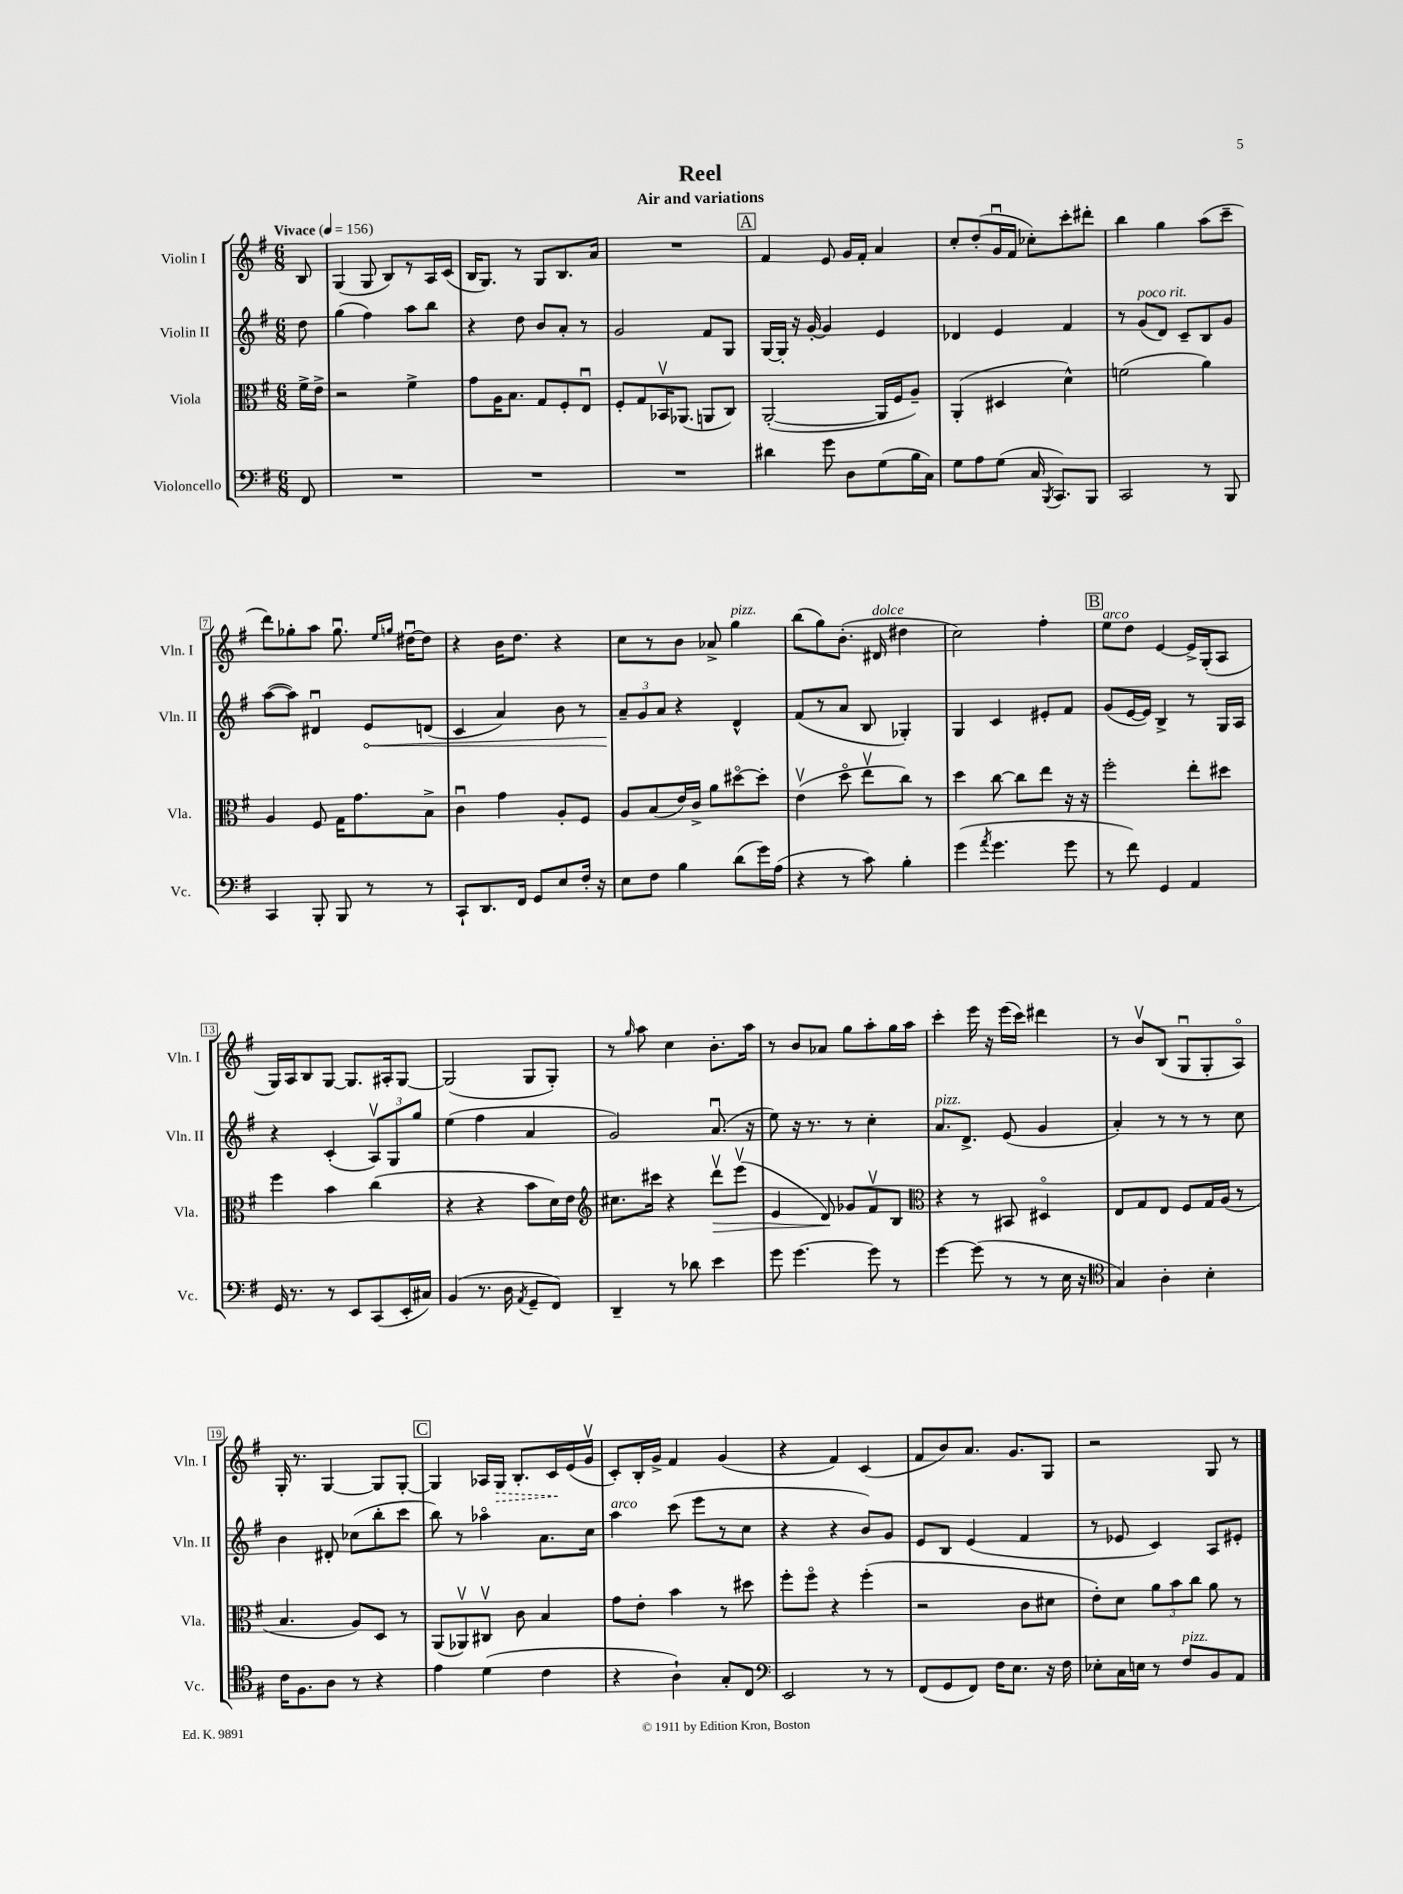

**kern	**kern	**kern	**kern
*staff4	*staff3	*staff2	*staff1
*clefF4	*clefC3	*clefG2	*clefG2
*k[f#]	*k[f#]	*k[f#]	*k[f#]
*M6/8	*M6/8	*M6/8	*M6/8
*MM156	*MM156	*MM156	*MM156
8FF#/	16f#^\LL	8dd\	8B/
.	16e^\JJ	.	.
=	=	=	=
2.r	2r	(4gg\	(4G/
.	.	4ff#\)	8G/
.	.	.	8B/L)
.	4f#^\	8aa\L	8r
.	.	8bb\J	16A/L
.	.	.	(16c/JJ
=	=	=	=
2.r	8g\L	4r	16B/LK
.	.	.	8.G/J)
.	16A\K	.	.
.	8.B\J	.	.
.	.	8dd\	8r
.	8G/L	8b/L	8G/L
.	8F#'/	8a'/J	8.B/
.	8Eu/J	8r	.
.	.	.	16a/Jk
=	=	=	=
2.r	8F#'/L	2g/	2.r
.	8G/	.	.
.	16BB-v/K	.	.
.	(8.AA-/J	.	.
.	8AA/L	8f#/L	.
.	8C/J)	8G/J	.
=	=	=	=
4d#\	([2AA'/	[16G/LL	4f#/
.	.	16G'/]JJ	.
.	.	16r	.
.	.	[16g'/	.
8g\	.	4g/]	8e/
8D\L	.	.	16g/LL
.	.	.	16f#'/JJ
(8G\	16AA/]LL	4e/	4a/
.	16F#/J	.	.
16B\L	8A~/J)	.	.
16C\JJ)	.	.	.
=	=	=	=
8G\L	(4AA'/	4d-/	8cc'/L
8A\	.	.	(8dd'/
(8G\J	4D#/	4e/	16gu/L
.	.	.	16f#/JJ
16C/	.	.	8cc-'\L)
8qBBB/	.	.	.
8.CC/L)	.	.	.
.	4d^^\)	4f#/	8ccc'\
8BBB/J	.	.	8ddd#'\J
=	=	=	=
2CC/	(2f\	8r	4bb\
.	.	(8g/L	.
.	.	8d/J)	4gg\
.	.	8c~/L	.
8r	4a\)	8B/	(8aa\L
8BBB/	.	8g/J	8ccc~\J
=	=	=	=
4CC/	4A/	([8aa\L	8ddd\L)
.	.	8aa\]J)	8gg-'\
8BBB'/	8F#/	4d#u/	8aa\J
8BBB/	16G\LK	.	8.gg-u\
.	8.g\	.	.
8r	.	8e/L	.
.	.	.	16qqee/LL
.	.	.	16qqgg/JJ
.	.	.	[16dd#u\LK
8r	8B^\J	(8d/J	8dd#\]J
=	=	=	=
8CC`/L	4cu\	4c/	4r
8.DD/	.	.	.
.	4g\	4a/)	16b\LK
16FF#/Jk	.	.	8.dd\J
8GG/L	.	.	.
8E/	8A'/L	8b\	4r
16F#'/Jk	8F#/J	8r	.
16r	.	.	.
=	=	=	=
8E\L	8A/L	12a~/L	8cc\L
.	.	12g/	.
8F#\J	(8B/	.	8r
.	.	12a/J	.
4B\	16e/L)	4r	8b\J
.	16c^/JJ	.	.
.	8a\L	.	8a-^/
(8d\L	[8dd#o\	4d^^/	4gg\
16g\L)	8dd#'\]J	.	.
(16A\JJ	.	.	.
=	=	=	=
4r	(4ev\	(8f#/L	(8bb\L
.	.	8r	8gg\)
8r	8ddo\	8a/J	(8.b'\J
8c\)	8eev\L	8B/	.
.	.	.	16d#/
4B'\	8cc\J)	4G-'/)	4dd#\
.	8r	.	.
=	=	=	=
(4g\	4dd\	4G/	2cc\)
8qa/	.	.	.
4.g\	[8cc\	4c/	.
.	8cc\]L	.	.
.	8ee\J	8e#'/L	4ff#'\
8g\	16r	8f#/J	.
.	16r	.	.
=	=	=	=
8r	2ff#'\	(8g/L	8ee\L
8f#\)	.	[16e/L	8dd\J
.	.	16e/]JJ)	.
4GG/	.	4B^/	[4e/
4AA/	8ee'\L	8r	16e^/]LL
.	.	.	(16G'/J
.	8dd#\J	16G/LL	8A/J
.	.	16A/JJ	.
=	=	=	=
16GG/	4ff#\	4r	16G/LL)
8.r	.	.	16A/J
.	.	.	8B/
8r	4b\	(4c'/	[8G/J
8EE/L	.	.	8.G/]L
(8CC/	(4cc\	12Av/L)	.
.	.	.	16A#'/k
.	.	12G/	.
16EE'/L	.	.	[8G/J
.	.	12gg/J	.
16C#/JJ)	.	.	.
=	=	=	=
(4BB/	4r	(4ee\	(2G/]
8.r	4r	4ff#\	.
16D\	.	.	.
8qAA/	.	.	.
8GG~/L	8b\L	4a/	8G/L
8FF#/J)	16d\L)	.	8G'/J)
.	16e\JJ	.	.
=	=	=	=
*	*clefG2	*	*
4DD~/	8.cc#\L	2g/)	8r
.	.	.	16qqgg/
.	.	.	8aa\
.	16ccc#\Jk	.	.
8r	4r	.	4cc\
8d-\	.	.	.
4e\	8dddv\L	(8.au/	8.b'\L
.	(8eeev\J	.	.
.	.	16r	16aa\Jk
=	=	=	=
8g\	4e/	8ee\)	8r
[4.g\	.	16r	8b/L
.	.	8.r	.
.	8d/)	.	8a-/J
.	8g-/L	8r	8gg\L
8g\]	8f#v/	4cc'\	8aa'\
8r	8B/J	.	16gg\L
.	.	.	16aa\JJ
=	=	=	=
*	*clefC3	*	*
[4g\	4r	8.a/L	4ccc'\
.	.	8.d^/J	.
(8g\]	8r	.	16eee\
.	.	.	16r
8r	8BB#/	(8e/	(16eee\LL
.	.	.	16ccc\JJ)
8r	4D#o/	4g/	4ddd#\
16E\	.	.	.
16r	.	.	.
=	=	=	=
*clefC4	*	*	*
4G/)	8E/L	4a'/)	8r
.	8G/	.	8bv/L
4A'\	8E/J	8r	(8B/J
.	8F#/L	8r	8Gu/L
4B'\	16G/L	8r	8G'/
.	(16A/JJ	.	.
.	8r	8cc\	8Ao/J)
=	=	=	=
16c\LK	4.B/	4b\	16G'/
8.F#\	.	.	8.r
8A\J	.	8d#'/	[4G/
8r	8A/L)	(8cc-\L	.
4r	8D/J	8bb'\	8G/]L
.	8r	8ccc\J	[8G'/J
=	=	=	=
4e\	(8AA/L	8bb\)	4G/]
.	8AA-v/)	8r	.
(4d\	8C#v/J	4aa-o\	16A-/LL
.	.	.	16G/JJ
.	8c\	.	8.B'/L
4c\	4B/	8.a\L	.
.	.	.	16c/L
.	.	.	(16e/
.	.	16cc\Jk	16gv/JJ
=	=	=	=
4r	8g\L	4aa\	8c'/L)
.	8e'\J	.	16B'/L
.	.	.	16g^/JJ
4A`\)	4b\	(8ccc\	4f#/
.	.	8eee\L	.
8G'/L	8r	8r	(4g/
8C/J	8dd#\	8cc\J	.
=	=	=	=
*clefF4	*	*	*
2EE/	8ff#'\L	4r	4r
.	8ff#o\J	.	.
.	4r	4r	4f#/)
8r	(4ff#'\	8b/L)	(4c/
8r	.	8g/J	.
=	=	=	=
(8FF#/L	2r	8e/L	8f#/L
8GG/	.	8B/J	8b/)
8FF#/J)	.	(4e/	8.a/J
16F#\LK	.	.	.
8.E\J	.	.	8.g/L
.	8c\L	4f#/	.
16r	8d#\J	.	8G/J
16F#\	.	.	.
=	=	=	=
8E-'\L	8e'\L)	8r	2r
16C\L	8d\J	8e-/	.
16E\JJ	.	.	.
8r	12a\L	4c/)	.
.	12b\	.	.
8F#/L	.	.	.
.	12cc\J	.	.
8BB/	8a\	8A/L	8G/
8AA/J	8r	8e#'/J	8r
==	==	==	==
*-	*-	*-	*-
